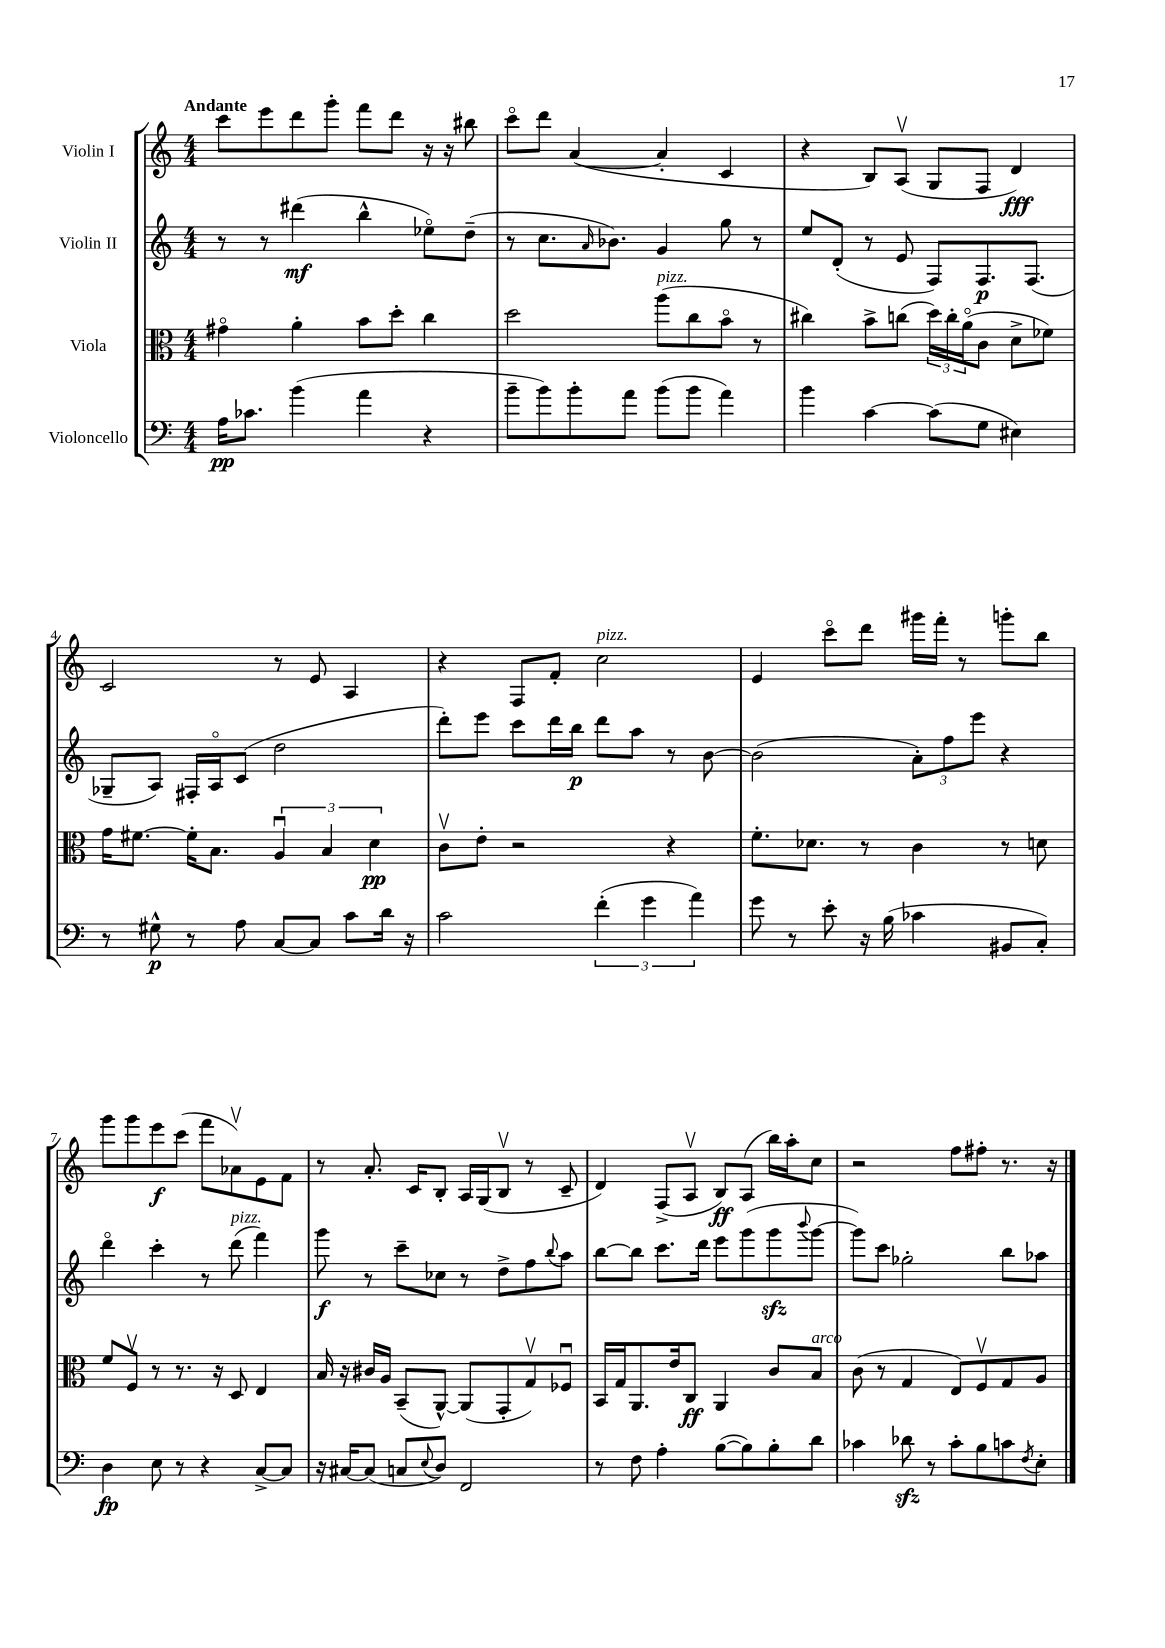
<<
\new StaffGroup <<
\new Staff = "s0" \with { instrumentName = "Violin I" } {
    \clef treble \key c \major \numericTimeSignature \time 4/4 \tempo "Andante"
    c'''8 e'''8 d'''8 g'''8-. f'''8 d'''8 r16 r16 bis''8 |
    c'''8\flageolet d'''8 a'4~( a'4-. c'4 |
    r4 b8) a8\upbow( g8 f8 d'4\fff) |
    c'2 r8 e'8 a4 |
    r4 f8 f'8-. c''2^\markup { \italic "pizz." } |
    e'4 c'''8\flageolet d'''8 gis'''16 f'''16-. r8 g'''8-. b''8 |
    g'''8 g'''8 e'''8\f c'''8( f'''8 aes'8\upbow) e'8 f'8 |
    r8 a'8.-. c'16 b8-. a16 g16( b8\upbow r8 c'8-- |
    d'4) f8->( a8\upbow b8\ff) a8( b''16) a''16-. c''8 |
    r2 f''8 fis''8-. r8. r16 \bar "|." |
}
\new Staff = "s1" \with { instrumentName = "Violin II" } {
    \clef treble \key c \major \numericTimeSignature \time 4/4
    r8 r8 dis'''4\mf( b''4-^ ees''8\flageolet) d''8--( |
    r8 c''8. \grace { a'16 } bes'8.) g'4 g''8 r8 |
    e''8 d'8-.( r8 e'8 f8) f8.\p f8.( |
    ges8-- a8) fis16-. a16\flageolet c'8( d''2 |
    d'''8-.) e'''8 c'''8 d'''16 b''16\p d'''8 a''8 r8 b'8~ |
    b'2( \tuplet 3/2 { a'8-.) f''8 e'''8 } r4 |
    d'''4\flageolet c'''4-. r8 d'''8^\markup { \italic "pizz." }( f'''4) |
    g'''8\f r8 c'''8-- ces''8 r8 d''8-> f''8 \appoggiatura { b''8 } a''8 |
    b''8~ b''8 c'''8. d'''16 e'''8 g'''8( g'''8\sfz \appoggiatura { b'''8 } g'''8~ |
    g'''8) c'''8 ges''2-. b''8 aes''8 \bar "|." |
}
\new Staff = "s2" \with { instrumentName = "Viola" } {
    \clef alto \key c \major \numericTimeSignature \time 4/4
    gis'4\flageolet a'4-. b'8 d''8-. c''4 |
    d''2 a''8^\markup { \italic "pizz." }( c''8 b'8\flageolet r8 |
    cis''4) b'8-> c''8( \tuplet 3/2 { d''16) c''16-. a'16\flageolet( } c'8 d'8-> fes'8) |
    g'16 fis'8.~ fis'16-. b8. \tuplet 3/2 { a4\downbow b4 d'4\pp } |
    c'8\upbow e'8-. r2 r4 |
    f'8.-. des'8. r8 c'4 r8 d'8 |
    f'8 f8\upbow r8 r8. r16 d8 e4 |
    b16 r16 cis'16 a16 b,8--( a,8~-^) a,8( g,8-. g8\upbow) fes8\downbow |
    b,16 g16 a,8. e'16 c8\ff a,4 c'8 b8^\markup { \italic "arco" } |
    c'8( r8 g4 e8) f8\upbow g8 a8 \bar "|." |
}
\new Staff = "s3" \with { instrumentName = "Violoncello" } {
    \clef bass \key c \major \numericTimeSignature \time 4/4
    a16\pp ces'8. b'4( a'4 r4 |
    b'8-- b'8) b'8-. a'8 b'8( b'8 a'4) |
    b'4 c'4~ c'8( g8 eis4) |
    r8 gis8-^\p r8 a8 c8~ c8 c'8 d'16 r16 |
    c'2 \tuplet 3/2 { f'4-.( g'4 a'4) } |
    g'8 r8 e'8-. r16 b16( ces'4 bis,8 c8-.) |
    d4\fp e8 r8 r4 c8~-> c8 |
    r16 cis16~ cis8( c8 \appoggiatura { e8 } d8) f,2 |
    r8 f8 a4-. b8~( b8) b8-. d'8 |
    ces'4 des'8\sfz r8 ces'8-. b8 c'8 \acciaccatura { f8 } e8-. \bar "|." |
}
>>
>>
